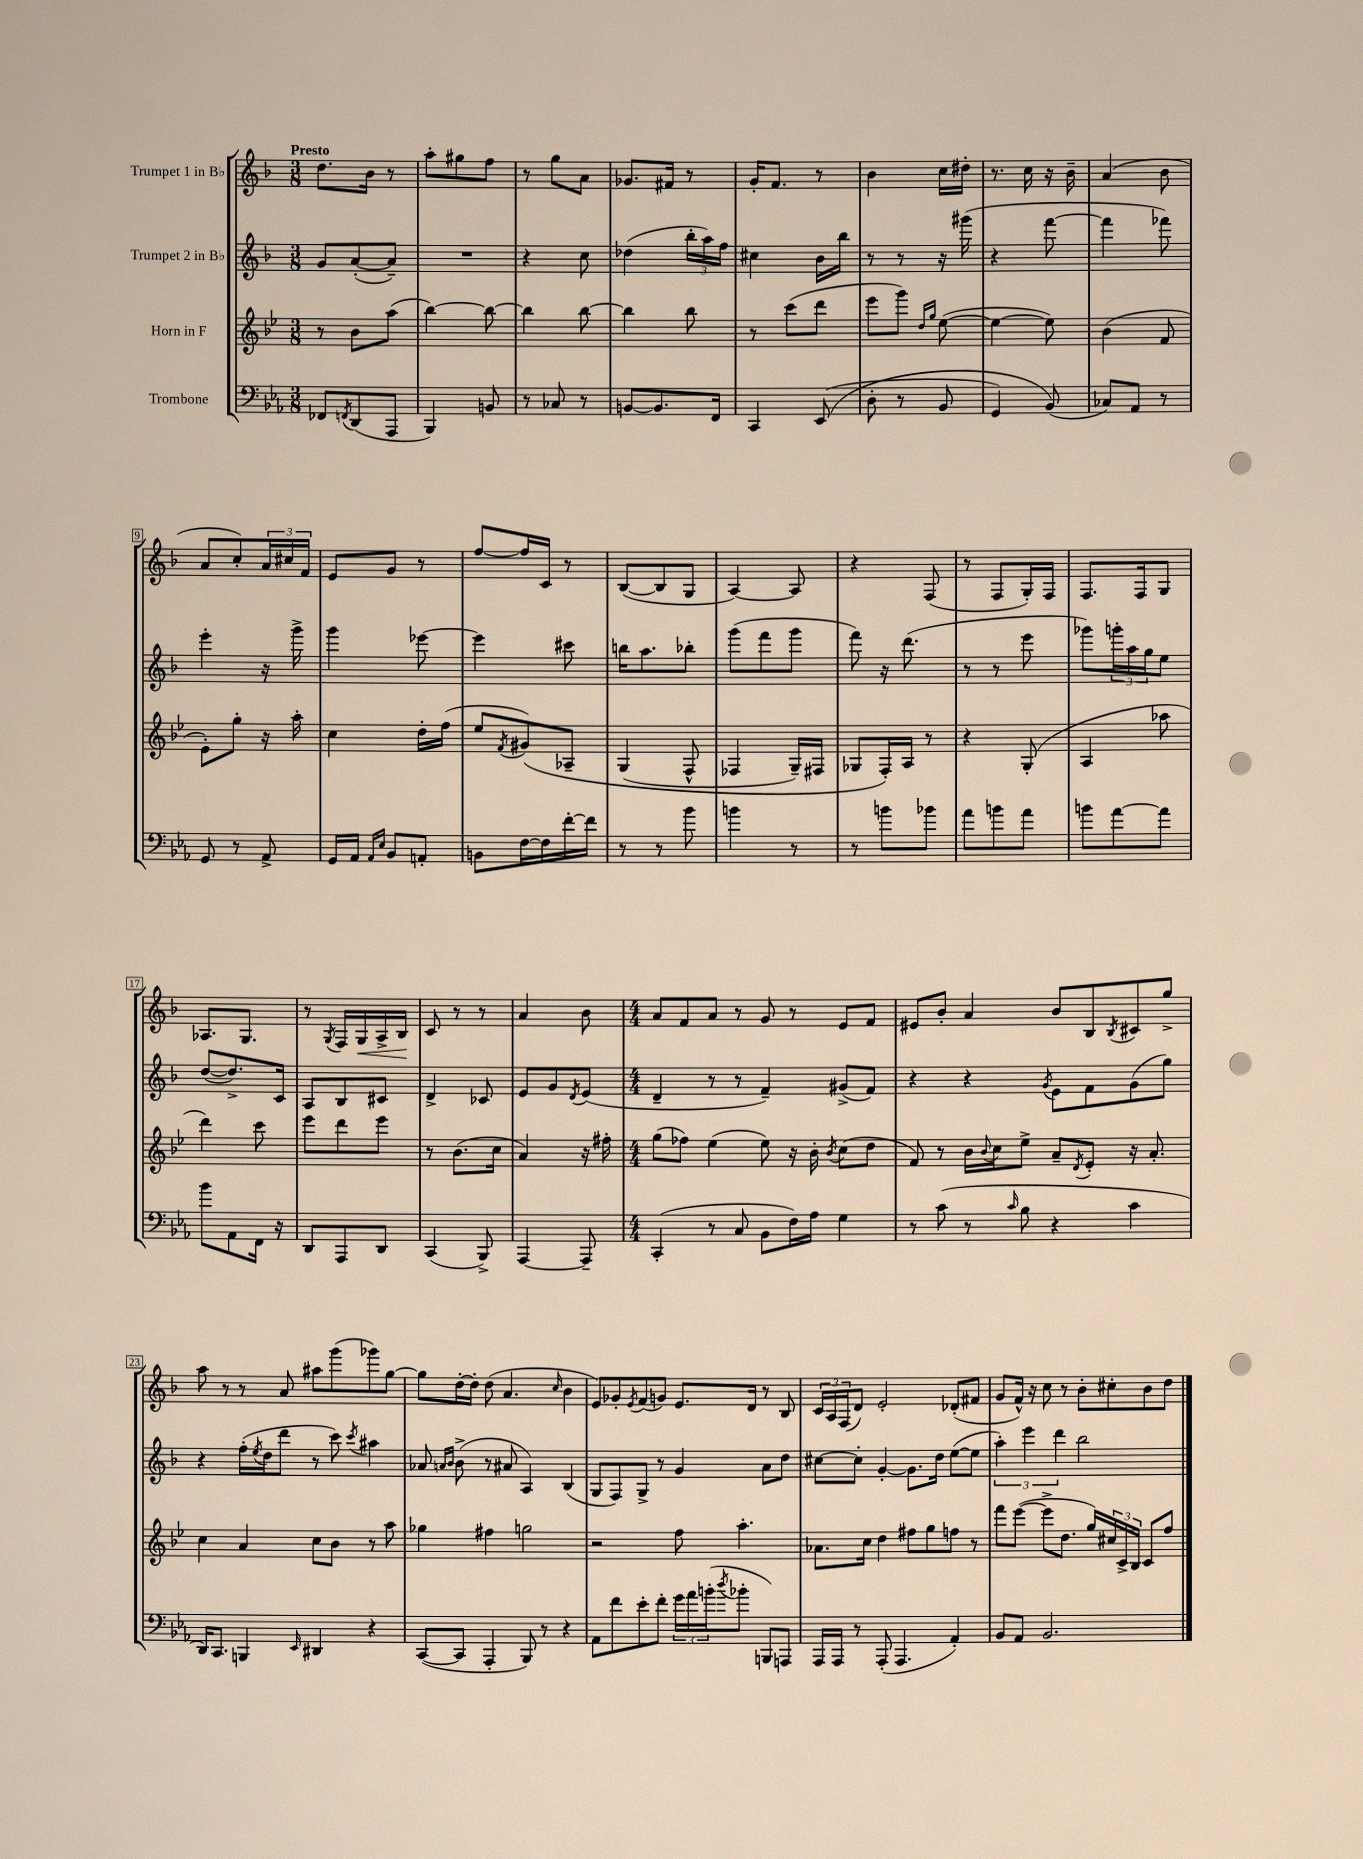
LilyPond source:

<<
\new StaffGroup <<
\new Staff = "s0" \with { instrumentName = "Trumpet 1 in Bb" } {
    \clef treble \key f \major \numericTimeSignature \time 3/8 \tempo "Presto"
    d''8. bes'16 r8 |
    a''8-. gis''8 f''8 |
    r8 g''8 a'8 |
    ges'8. fis'16 r8 |
    g'16-. f'8. r8 |
    bes'4 c''16 dis''16-. |
    r8. c''16 r16 bes'16-- |
    a'4( bes'8 |
    a'8 c''8-.) \tuplet 3/2 { a'16 cis''16 f'16 } |
    e'8 g'8 r8 |
    f''8~ f''16 c'16 r8 |
    bes8~( bes8 g8 |
    a4~) a8 |
    r4 f8( |
    r8 f8 g16-.) f16 |
    f8. f16 g8 |
    aes8. g8. |
    r8 \acciaccatura { g8 } f16 g16\< a16-> bes16\! |
    c'8 r8 r8 |
    a'4 bes'8 |
    \numericTimeSignature \time 4/4 a'8 f'8 a'8 r8 g'8 r8 e'8 f'8 |
    eis'8 bes'8-. a'4 bes'8 bes8 \acciaccatura { bes8 } cis'8 g''8-> |
    a''8 r8 r8 a'8 ais''8 g'''8( ges'''8) g''8~ |
    g''8 d''16~-. d''16-. d''8( a'4. \grace { c''16 } bes'4 |
    e'8) ges'8-. \acciaccatura { e'8 } f'8( g'8) e'8. d'16 r8 bes8 |
    \tuplet 3/2 { c'16 a16 f16( } d'8) e'2-. des'8-.( fis'8 |
    g'8 f'16-^) r16 c''8 r8 bes'8-. cis''8-. bes'8 d''8 \bar "|." |
}
\new Staff = "s1" \with { instrumentName = "Trumpet 2 in Bb" } {
    \clef treble \key f \major \numericTimeSignature \time 3/8
    g'8 a'8~-.( a'8--) |
    R4. |
    r4 c''8 |
    des''4( \tuplet 3/2 { bes''16-. a''16) f''16 } |
    cis''4 bes'16 bes''16 |
    r8 r8 r16 gis'''16( |
    r4 f'''8~ |
    f'''4 fes'''8) |
    e'''4-. r16 g'''16-> |
    g'''4 ees'''8~ |
    ees'''4 cis'''8 |
    b''16 a''8. bes''8-. |
    g'''8( f'''8 g'''8 |
    f'''8) r16 d'''8.( |
    r8 r8 e'''8 |
    ges'''8) \tuplet 3/2 { g'''16-. a''16 g''16 } e''8 |
    d''8~( d''8.->) c'16 |
    a8 bes8 cis'8 |
    d'4-> ces'8 |
    e'8 g'8 \acciaccatura { d'8 } e'8( |
    \numericTimeSignature \time 4/4 d'4-- r8 r8 f'4--) gis'8->( f'8) |
    r4 r4 \acciaccatura { g'8 } e'8 f'8 g'8( g''8) |
    r4 f''16-.( \acciaccatura { e''8 } d''16 d'''8 r8 c'''8) \acciaccatura { c'''8 } ais''4 |
    aes'8 \grace { a'16 bes'16 } bes'8->( r8 ais'8 a4) bes4( |
    g8 f8) g8-> r8 g'4 a'8 d''8 |
    cis''8~ cis''8-. g'4~-. g'8. d''16 e''8~( e''8 |
    \tuplet 3/2 { a''4-.) e'''4 d'''4 } bes''2 \bar "|." |
}
\new Staff = "s2" \with { instrumentName = "Horn in F" } {
    \clef treble \key bes \major \numericTimeSignature \time 3/8
    r8 bes'8 a''8( |
    bes''4~) bes''8~ |
    bes''4 bes''8~ |
    bes''4 bes''8 |
    r8 c'''8( d'''8 |
    ees'''8 g'''8) \grace { d''16 g''16 } ees''8~( |
    ees''4~ ees''8) |
    bes'4( f'8 |
    ees'8-.) g''8-. r16 a''16-. |
    c''4 d''16-. f''16( |
    ees''8 \acciaccatura { f'8 } gis'8)\( aes8-- |
    g4( f8-^ |
    fes4 g16--) fis16 |
    ges8 f16-.\) a16 r8 |
    r4 g8-.( |
    a4 aes''8 |
    d'''4) c'''8 |
    ees'''8 d'''8 ees'''8 |
    r8 bes'8.( c''16 |
    a'4) r16 fis''16-. |
    \numericTimeSignature \time 4/4 g''8( fes''8) ees''4( ees''8) r16 bes'16-. \acciaccatura { bes'8 } c''8( d''8 |
    f'8) r8 bes'16 \appoggiatura { bes'8 } c''16 ees''8-> a'8-- \acciaccatura { d'8 } ees'8-. r16 a'8.-. |
    c''4 a'4 c''8 bes'8 r8 a''8 |
    ges''4 fis''4 g''2 |
    r2 f''8 a''4.-. |
    aes'8. c''16 d''4 fis''8 g''8 f''8 r8 |
    f'''8 ees'''8~( ees'''8-> d''8. g''16) \tuplet 3/2 { cis''16 c'16-> bes16 } c'8 f''8 \bar "|." |
}
\new Staff = "s3" \with { instrumentName = "Trombone" } {
    \clef bass \key ees \major \numericTimeSignature \time 3/8
    fes,8 \acciaccatura { f,8 } d,8( aes,,8 |
    bes,,4) b,8 |
    r8 ces8 r8 |
    b,8~ b,8. f,16 |
    c,4 ees,8(\( |
    d8-. r8 bes,8 |
    g,4) bes,8(\) |
    ces8) aes,8 r8 |
    g,8 r8 aes,8-> |
    g,16 aes,16 \grace { aes,16 ees16 } bes,8 a,8-. |
    b,8 f16~ f16 f'16~-. f'16 |
    r8 r8 bes'8 |
    b'4 r8 |
    r8 b'8 bes'8 |
    aes'8 b'8 aes'8 |
    b'8 aes'8~ aes'8 |
    bes'8 aes,8 f,16 r16 |
    d,8 aes,,8 d,8 |
    c,4( bes,,8->) |
    aes,,4~ aes,,8-- |
    \numericTimeSignature \time 4/4 c,4-.( r8 c8 bes,8 f16) aes16 g4 |
    r8 c'8( r8 \grace { c'16 } bes8 r4 c'4 |
    d,16) c,8. b,,4 \grace { ees,16 } dis,4 r4 |
    c,8~( c,8 aes,,4-. bes,,8) r8 r4 |
    aes,8 f'8 ees'8-. f'8-. \tuplet 3/2 { g'16 aes'16 b'16-.( } \acciaccatura { d''8 } bes'8-. b,,8) a,,8 |
    aes,,16 aes,,16 r8 aes,,8-.( aes,,4. aes,4-.) |
    bes,8 aes,8 bes,2. \bar "|." |
}
>>
>>
\layout { \context { \Score \override BarNumber.stencil = #(make-stencil-boxer 0.1 0.3 ly:text-interface::print) } }
